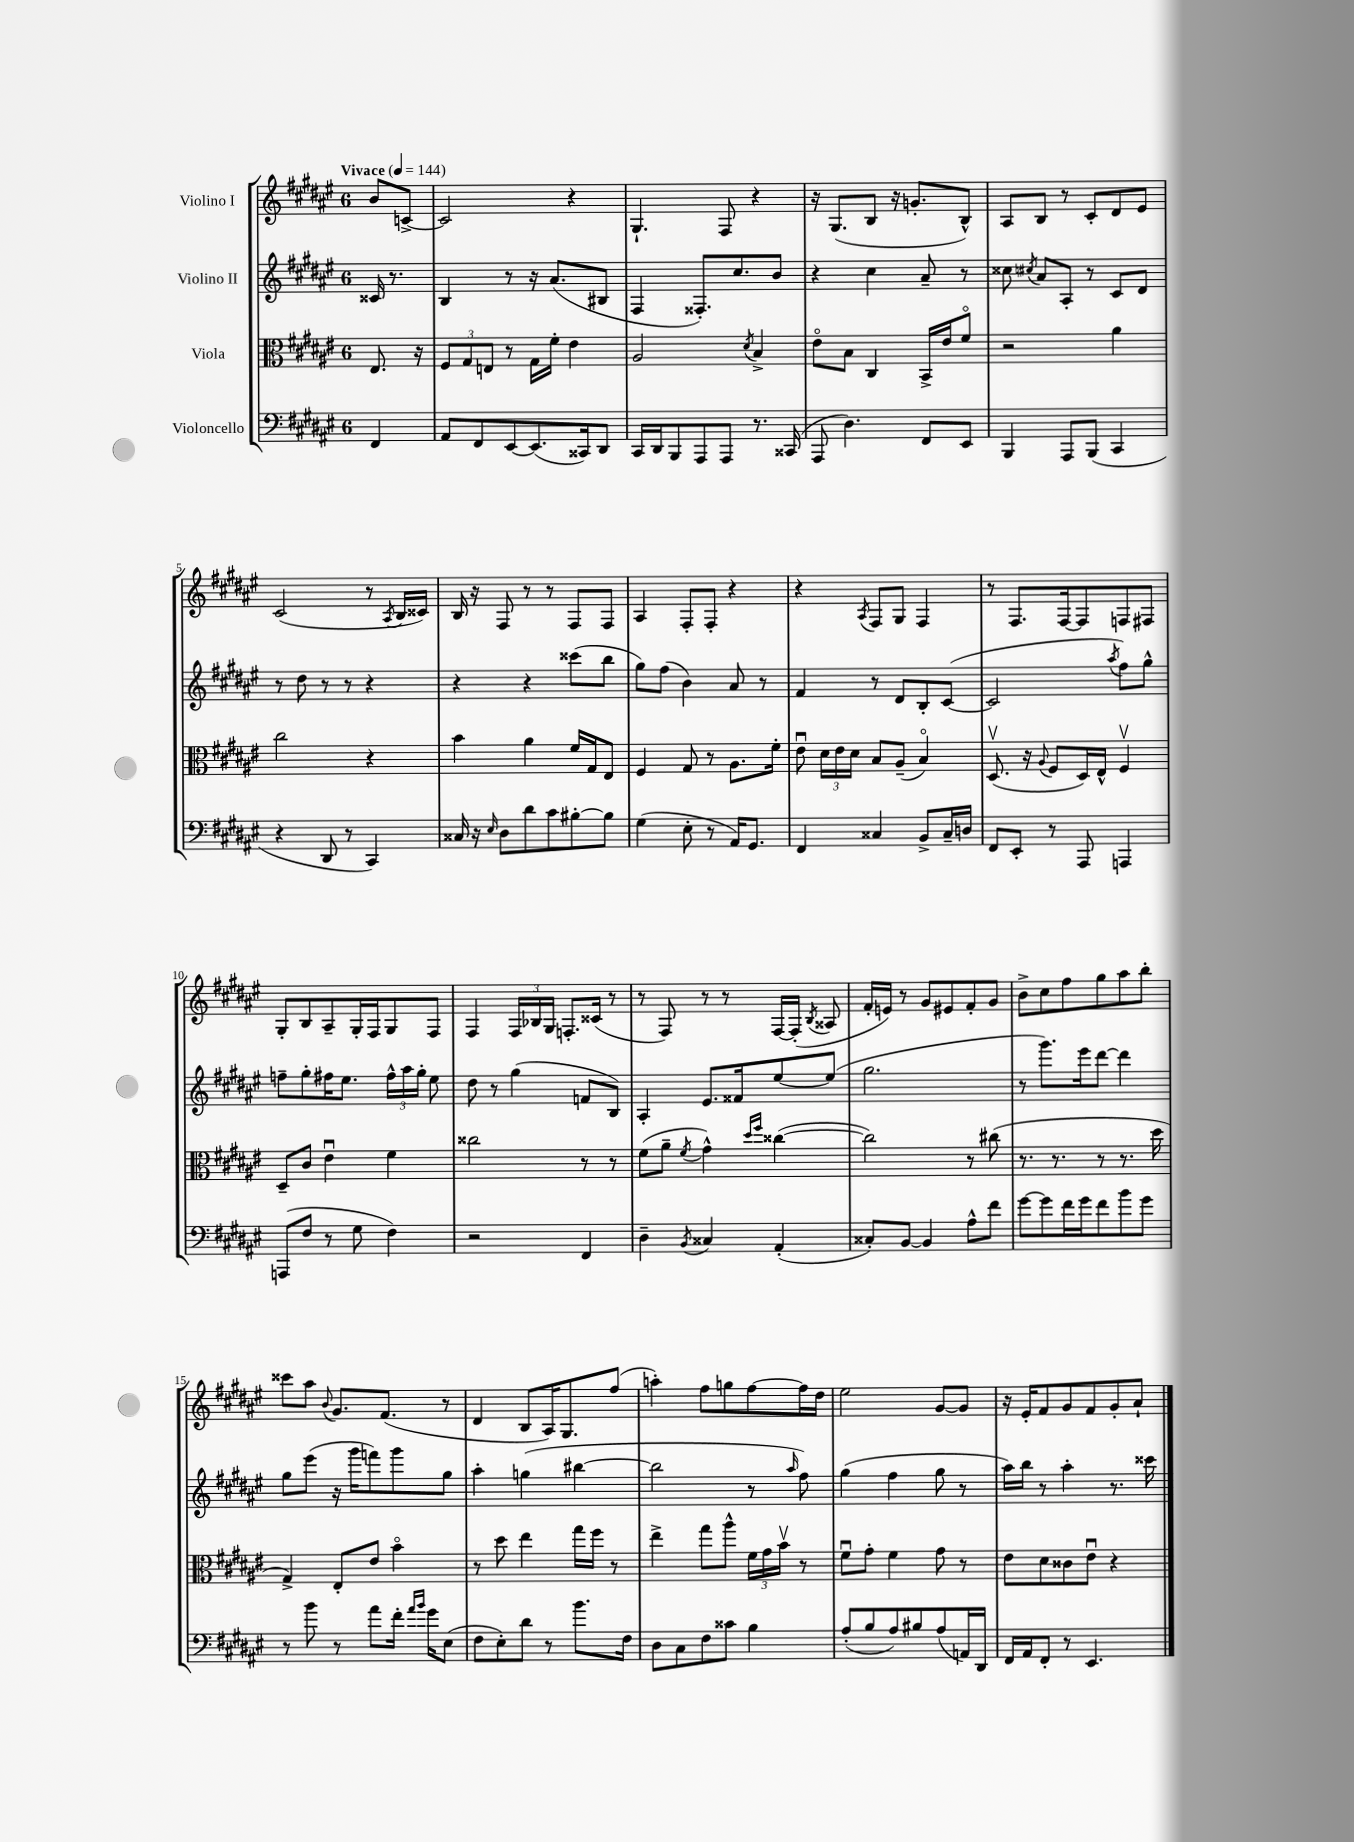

**kern	**kern	**kern	**kern
*staff4	*staff3	*staff2	*staff1
*clefF4	*clefC3	*clefG2	*clefG2
*k[f#c#g#d#a#e#]	*k[f#c#g#d#a#e#]	*k[f#c#g#d#a#e#]	*k[f#c#g#d#a#e#]
*M6/8	*M6/8	*M6/8	*M6/8
*MM144	*MM144	*MM144	*MM144
4FF#/	8.E#/	16c##/	8b/L
.	.	8.r	.
.	.	.	[8c^/J
.	16r	.	.
=	=	=	=
8AA#/L	12F#/L	4B/	2c/]
.	12G#/	.	.
8FF#/	.	.	.
.	12E/J	.	.
[8EE#/	8r	8r	.
(8.EE#/]	16G#\LL	16r	.
.	16f#'\JJ	(8.a#/L	.
.	4e#\	.	4r
16CC##/k)	.	.	.
8DD#/J	.	8B#/J	.
=	=	=	=
16CC#/LL	2A#/	4F#/	4.G#`/
16DD#/J	.	.	.
8BBB/	.	.	.
8AAA#/	.	8.F##'/L)	.
8AAA#/J	.	.	8F#/
.	.	8.cc#/	.
.	8qd#/	.	.
8.r	4B^/	.	4r
.	.	8b/J	.
(16CC##/	.	.	.
=	=	=	=
8AAA#/	8e#o\L	4r	16r
.	.	.	(8.G#/L
4.D#\)	8B\J	.	.
.	4C#/	4cc#\	8B/J
.	.	.	16r
.	.	.	8.g'/L
8FF#/L	16BB^/LL	8a#~/	.
.	16e#/J	.	.
8EE#/J	8f#o/J	8r	8B^^/J)
=	=	=	=
4BBB/	2r	8cc##\	8A#/L
.	.	8qcc#/	.
.	.	8a#/L	8B/J
8AAA#/L	.	8A#'/J	8r
(8BBB/J	.	8r	8c#'/L
4CC#/	4a#\	8c#/L	8d#/
.	.	8d#/J	8e#/J
=	=	=	=
4r	2cc#\	8r	(2c#/
.	.	8dd#\	.
8DD#/	.	8r	.
8r	.	8r	.
4CC#/)	4r	4r	8r
.	.	.	8qA#/
.	.	.	16B/LL
.	.	.	16c##/JJ)
=	=	=	=
16C##/	4b\	4r	16B/
16r	.	.	16r
16qqE#/	.	.	.
8D#\L	.	.	8F#/
8d#\	4a#\	4r	8r
8c#\	.	.	8r
[8B#'\	16f#/LL	(8ccc##\L	8F#/L
.	16G#/J	.	.
8B#\]J	8E#/J	8bb\J	8F#/J
=	=	=	=
(4G#\	4F#/	8gg#\L)	4A#/
.	.	(8ff#\J	.
8E#'\	8G#/	4b\)	8F#'/L
8r	8r	.	8F#'/J
16AA#/LK)	8.A#\L	8a#/	4r
8.GG#/J	.	.	.
.	.	8r	.
.	16f#'\Jk	.	.
=	=	=	=
4FF#/	8e#u\	4f#/	4r
.	24d#\LL	.	.
.	24e#\	.	.
.	24d#\JJ	.	.
.	.	.	8qA#/
4C##/	8B/L	8r	8F#/L
.	(8A#~/J	8d#/L	8G#/J
8BB^/L	4Bo/)	8B'/	4F#/
16C##~/L	.	([8c#/J	.
16D/JJ	.	.	.
=	=	=	=
8FF#/L	(8.D#v/	2c#/]	8r
8EE#'/J	.	.	8.F#/L
.	16r	.	.
.	8qqA#/	.	.
8r	8F#/L	.	.
.	.	.	[16F#/k
8AAA#/	16D#/L)	.	8F#/]
.	16E#^^/JJ	.	.
.	.	8qaa#/	.
4AAA/	4F#v/	8ff#\L)	8F/
.	.	8gg#^^\J	8F#/J
=	=	=	=
(8AAA/L	8D#~/L	8ff~\L	8G#'/L
8F#/J	8c#/J	8gg#'\	8B/
8r	4e#u\	16ff#\K	8A#~/
.	.	8.ee#\J	.
8G#\	.	.	16G#'/L
.	.	.	16F#/J
4F#\)	4f#\	24ff#^^\LL	8G#/
.	.	24aa#\	.
.	.	24gg#'\JJ	.
.	.	8ee#\	8F#/J
=	=	=	=
2r	2cc##\	8dd#\	4F#/
.	.	8r	.
.	.	(4gg#\	24F#/LL
.	.	.	24B-/
.	.	.	24G#/JJ
.	.	.	8.F'/L
4FF#/	8r	8f/L	.
.	.	.	(16c##/Jk
.	8r	8B/J)	8r
=	=	=	=
4D#~\	(8f#\L	4A#'/	8r
.	8a#~\J	.	8F#/)
8qBB/	8qf#/	.	.
4C##/	4g#^^\)	8.e#/L	8r
.	.	.	8r
.	.	16f##/k	.
.	16qqdd#/LL	.	.
.	16qqff#/JJ	.	.
(4AA#'/	([4cc##\	[8ee#/	[16F#/LL
.	.	.	(16F#'/]JJ
.	.	.	8qB/
.	.	(8ee#/]J	8A##/
=	=	=	=
8C##'/L)	2cc##\])	2.gg#\	16f#'/LL
.	.	.	16e/JJ)
[8BB/J	.	.	8r
4BB/]	.	.	8g#/L
.	.	.	8e#/
8A#^^\L	8r	.	8f#'/
8f#\J	(8cc#\	.	8g#/J
=	=	=	=
[8g#\L	8.r	8r	8b^\L
8g#\]	.	8.ggg#\L)	8cc#\
.	8.r	.	.
16f#\L	.	.	8ff#\
16g#\J	.	16eee#\k	.
8f#\	8r	[8ddd#\J	8gg#\
8b\	8.r	4ddd#\]	8aa#\
8g#\J	.	.	8bb'\J
.	16dd#\	.	.
=	=	=	=
8r	4G#^/)	8gg#\L	8ccc##\L
8b\	.	(8eee#\J	8aa#\J
.	.	.	8qqb/
8r	8E#'/L	16r	8.g#/L
.	.	16ggg#\LK	.
8a#\L	8e#/J	8fff\)	.
.	.	.	(8.f#/J
16f#'\Jk	4bo\	8ggg#\	.
16qqa#/LL	.	.	.
16qqb/JJ	.	.	.
16g#\LK	.	.	.
(8E#\J	.	8gg#\J	8r
=	=	=	=
8F#\L	8r	4aa#'\	4d#/
8E#'\)	8dd#\	.	.
8d#\J	4ee#\	(4gg\	8B/L
8r	.	.	16A#/K)
.	.	.	8.G#/
8.b\L	16gg#\LL	[4bb#\	.
.	16ff#\JJ	.	.
.	8r	.	(8ff#/J
16F#\Jk	.	.	.
=	=	=	=
8D#\L	4ee#^\	2bb#\]	4aa'\)
8C#\	.	.	.
8F#\	8gg#\L	.	8ff#\L
8c##\J	8aa#^^\J	.	8gg\
4B\	24f#\LL	8r	[8ff#\
.	24g#\	.	.
.	24bv\JJ	.	.
.	.	16qqaa#/	.
.	8r	8ff#\)	16ff#\]L
.	.	.	16dd#\JJ
=	=	=	=
(8A#'/L	8f#u\L	(4gg#\	2ee#\
8B/	8g#'\J	.	.
8A#/)	4f#\	4ff#\	.
8B#/	.	.	.
(8A#/	8g#\	8gg#\	[8g#/L
16AA/L)	8r	8r	8g#/]J
16DD#/JJ	.	.	.
=	=	=	=
16FF#/LL	8e#\L	16aa#\LL)	16r
16AA#/J	.	16bb\JJ	16e#'/LK
8FF#'/J	8d#\	8r	8f#/
8r	8c##\	4aa#'\	8g#/
4.EE#/	8e#u\J	.	8f#/
.	4r	8.r	8g#'/
.	.	.	8a#`/J
.	.	16ccc##\	.
==	==	==	==
*-	*-	*-	*-
